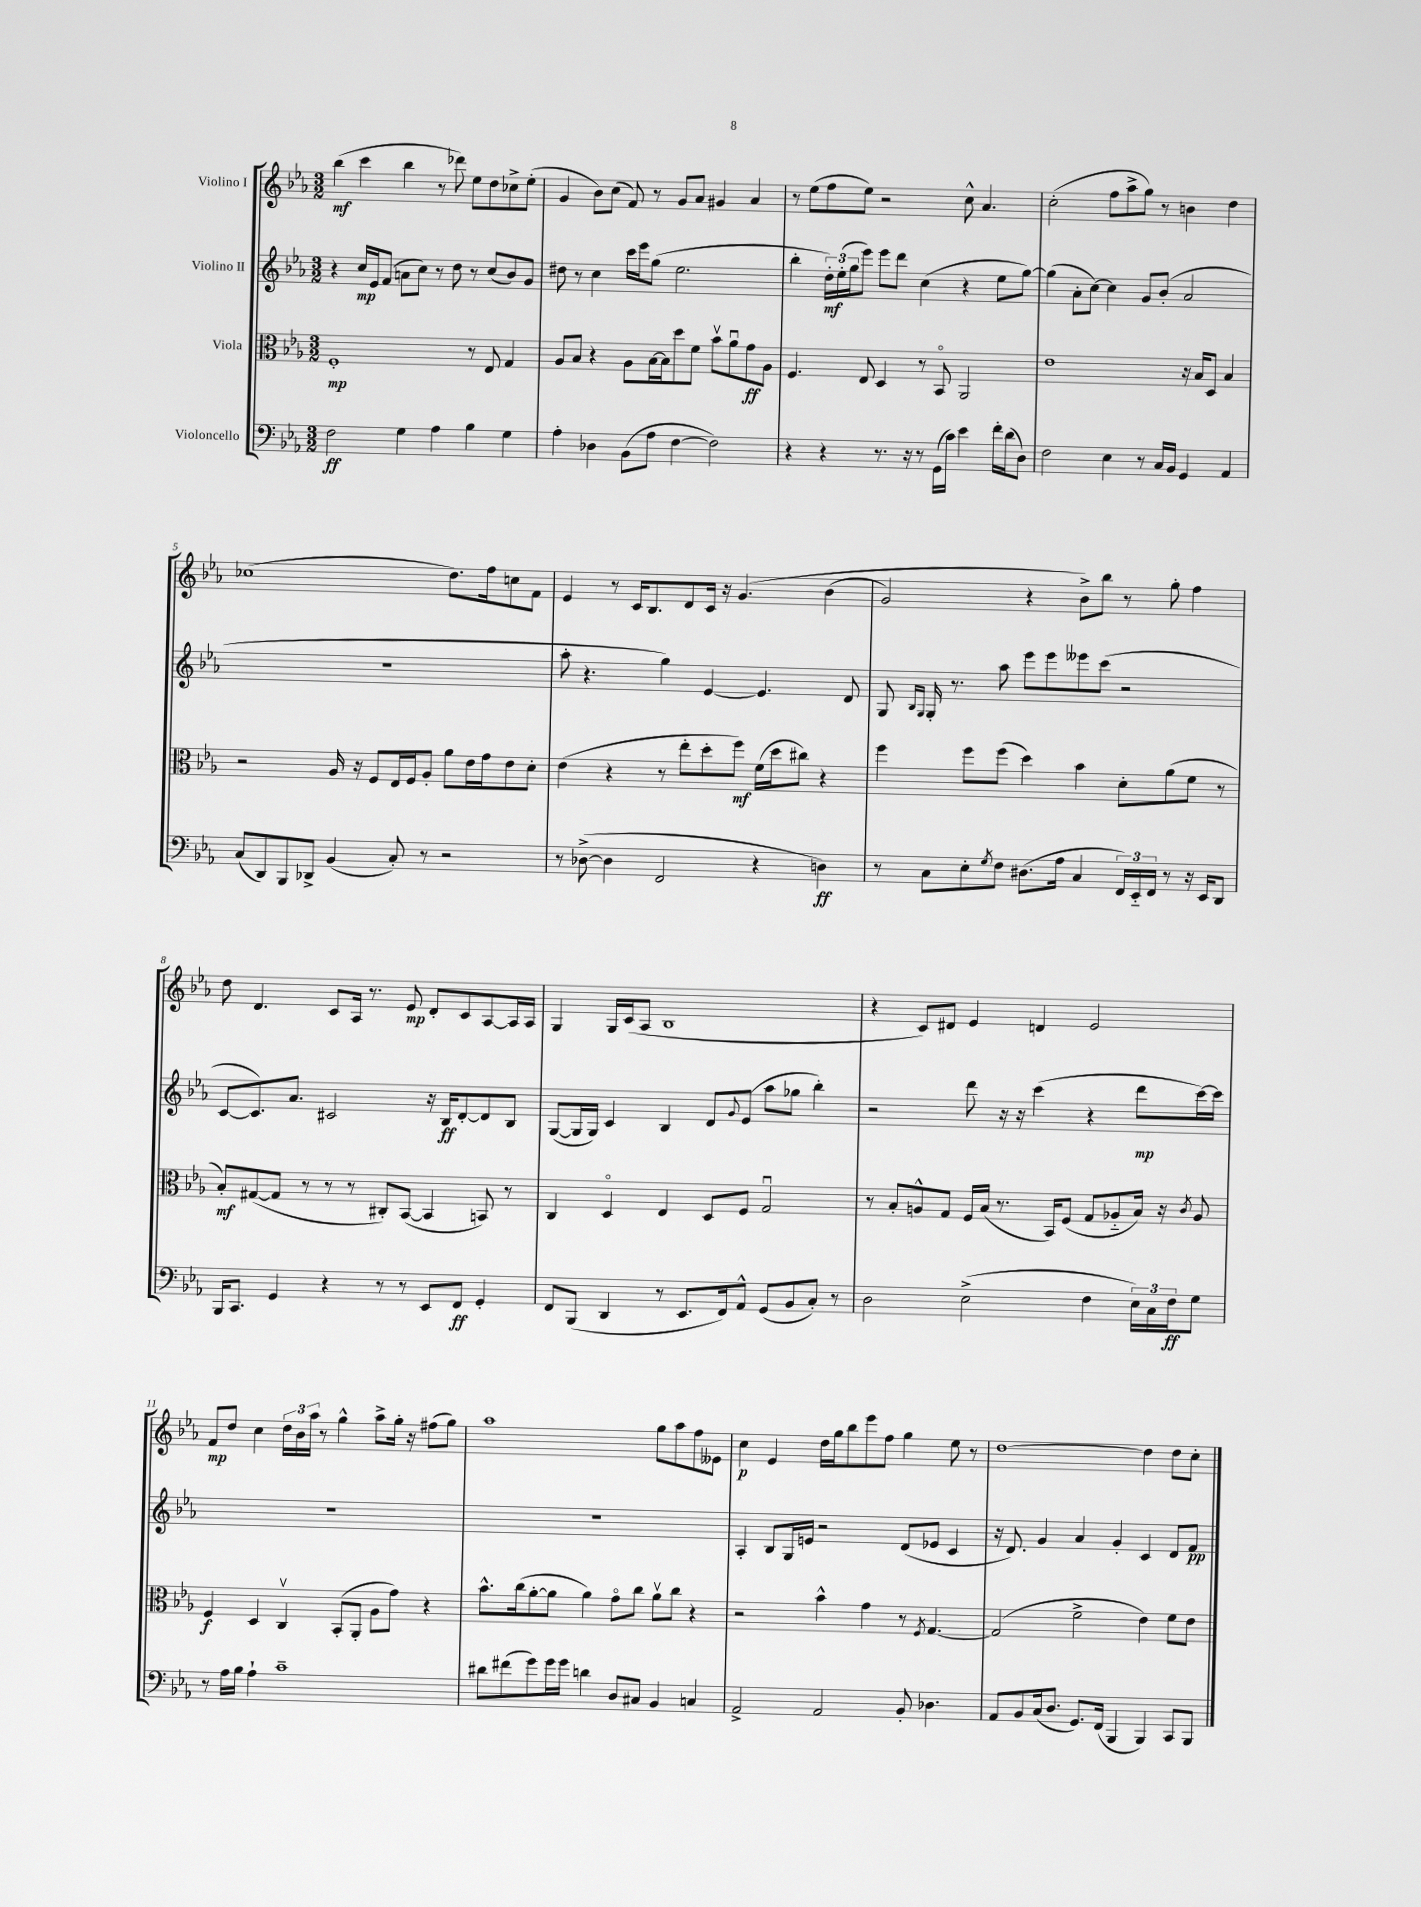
<<
\new StaffGroup <<
\new Staff = "s0" \with { instrumentName = "Violino I" } {
    \clef treble \key ees \major \numericTimeSignature \time 3/2
    bes''4\mf( c'''4 bes''4 r8 des'''8) ees''8 d''8 ces''8-> ees''8-.( |
    g'4 bes'8) c''8( f'8) r8 g'8 aes'8 gis'4 aes'4 |
    r8 ees''8( f''8 ees''8) r2 c''8-^ aes'4. |
    c''2-.( f''8 aes''8-> g''8) r8 b'4 d''4 |
    ces''1( d''8.) f''16 c''8 f'8 |
    ees'4 r8 c'16 bes8. d'8 c'16 r16 g'4.\( bes'4( |
    g'2) r4 bes'8->\) bes''8 r8 g''8-. f''4 |
    d''8 d'4. c'8 aes16 r8. ees'8\mp d'8-. c'8 aes8~ aes16 aes16 |
    g4 g16 c'16( aes8 bes1 |
    r4 c'8) dis'8 ees'4 d'4 ees'2 |
    f'8\mp d''8 c''4 \tuplet 3/2 { d''16 bes'16 aes''16 } r8 g''4-^ aes''8-> g''16-. r16 fis''8( g''8) |
    aes''1 g''8 aes''8 f''8 eeses'8 |
    c''4\p ees'4 d''16 g''16 bes''8 ees'''8 f''8 g''4 ees''8 r8 |
    d''1~ d''4 d''8 c''8-. \bar "|." |
}
\new Staff = "s1" \with { instrumentName = "Violino II" } {
    \clef treble \key ees \major \numericTimeSignature \time 3/2
    r4 c''16\mp ees'16 f'8( a'8 c''8) r8 d''8 r8 c''8( bes'8) g'8 |
    dis''8 r8 c''4 c'''16 ees'''16 g''8( ees''2. |
    bes''4-. \tuplet 3/2 { d''16-.\mf) ees''16-.( g''16 } ees'''8) ees'''8 d'''8 c''4( r4 ees''8 g''8~) |
    g''4( aes'8-. c''8~) c''4 g'8 bes'8-.( aes'2 |
    R1. |
    aes''8-. r4. g''4) ees'4~ ees'4. d'8 |
    g8 \grace { bes16 g16 } g16-. r8. aes''8 ees'''8 ees'''8 eeses'''8 c'''8( r2 |
    c'8~ c'8.) aes'8. cis'2 r16 bes16\ff d'8~-. d'8 bes8 |
    g8~( g16 g16) c'4 bes4 d'8 \appoggiatura { g'8 } ees'8( aes''8 ges''8 bes''4-.) |
    r2 d'''8 r16 r16 c'''4( r4 d'''8\mp c'''16~) c'''16 |
    R1. |
    R1. |
    aes4-. bes8 g16 e'16 r2 d'8( ees'8 c'4 |
    r16 d'8.) g'4 aes'4 g'4-. c'4 d'8 f'8\pp \bar "|." |
}
\new Staff = "s2" \with { instrumentName = "Viola" } {
    \clef alto \key ees \major \numericTimeSignature \time 3/2
    f1-.\mp r8 ees8 g4 |
    aes8 bes8 r4 aes8 bes16~ bes16 d''8 f'8 bes'8\upbow aes'8\downbow g'8\ff aes8 |
    f4. ees8 d4 r8 bes,8\flageolet aes,2 |
    ees'1 r16 bes16 d8 bes4 |
    r2 aes16 r16 f8 ees16 f16 aes8-. aes'8 ees'16 g'16 ees'8 d'8-. |
    ees'4( r4 r8 ees''8-. d''8-. f''8\mf) f'16( d''16 cis''8) r4 |
    f''4 f''8 f''8( d''4) bes'4 d'8-. aes'8( f'8 r8 |
    bes8-.\mf) gis8~( gis8 r8 r8 r8 cis8-.) bes,8~( bes,4 b,8) r8 |
    c4 d4\flageolet ees4 d8 f8 g2\downbow |
    r8 bes8-. a8-^ g8 f16 bes16( r8. bes,16) f8( g8 aes8-_ bes16) r16 \acciaccatura { c'8 } aes8 |
    f4\f d4 c4\upbow bes,8-.( aes,8-. aes8 g'8) r4 |
    bes'8.-^ c''16( aes'8~-. aes'8 aes'4) g'8\flageolet c''8 aes'8\upbow c''8 r4 |
    r2 bes'4-^ g'4 r8 \acciaccatura { f8 } g4.~ |
    g2( f'2-> ees'4) f'8 ees'8 \bar "|." |
}
\new Staff = "s3" \with { instrumentName = "Violoncello" } {
    \clef bass \key ees \major \numericTimeSignature \time 3/2
    f2\ff g4 aes4 bes4 g4 |
    aes4-. des4 bes,8( aes8 f4~ f2) |
    r4 r4 r8. r16 r8 g,16( c'16) ees'4 f'16-. d'16( d8) |
    f2 ees4 r8 c16 bes,16 g,4 aes,4 |
    c8( d,8) bes,,8 des,8-> bes,4( c8-.) r8 r2 |
    r8 des8~->( des4 f,2 r4 d4\ff) |
    r8 c8 ees8-. \acciaccatura { g8 } f8 dis8.( aes16 c4 \tuplet 3/2 { f,16) ees,16-_ f,16 } r8 r16 ees,16 d,8 |
    bes,,16 c,8. g,4 r4 r8 r8 ees,8 f,8\ff g,4-. |
    f,8 bes,,8( d,4 r8 ees,8. f,16) aes,8-^ g,8( bes,8 c8-.) r8 |
    d2 ees2->( f4 \tuplet 3/2 { ees16) c16 f16\ff } g8 |
    r8 aes16 bes16 aes4-! c'1-- |
    dis'8 fis'8( g'8) g'16 g'16 d'4 d8 cis8 bes,4 c4 |
    aes,2-> aes,2 bes,8-. des4. |
    aes,8 bes,8 c16( d8. g,8.) f,16( bes,,4 bes,,4) c,8 bes,,8 \bar "|." |
}
>>
>>
